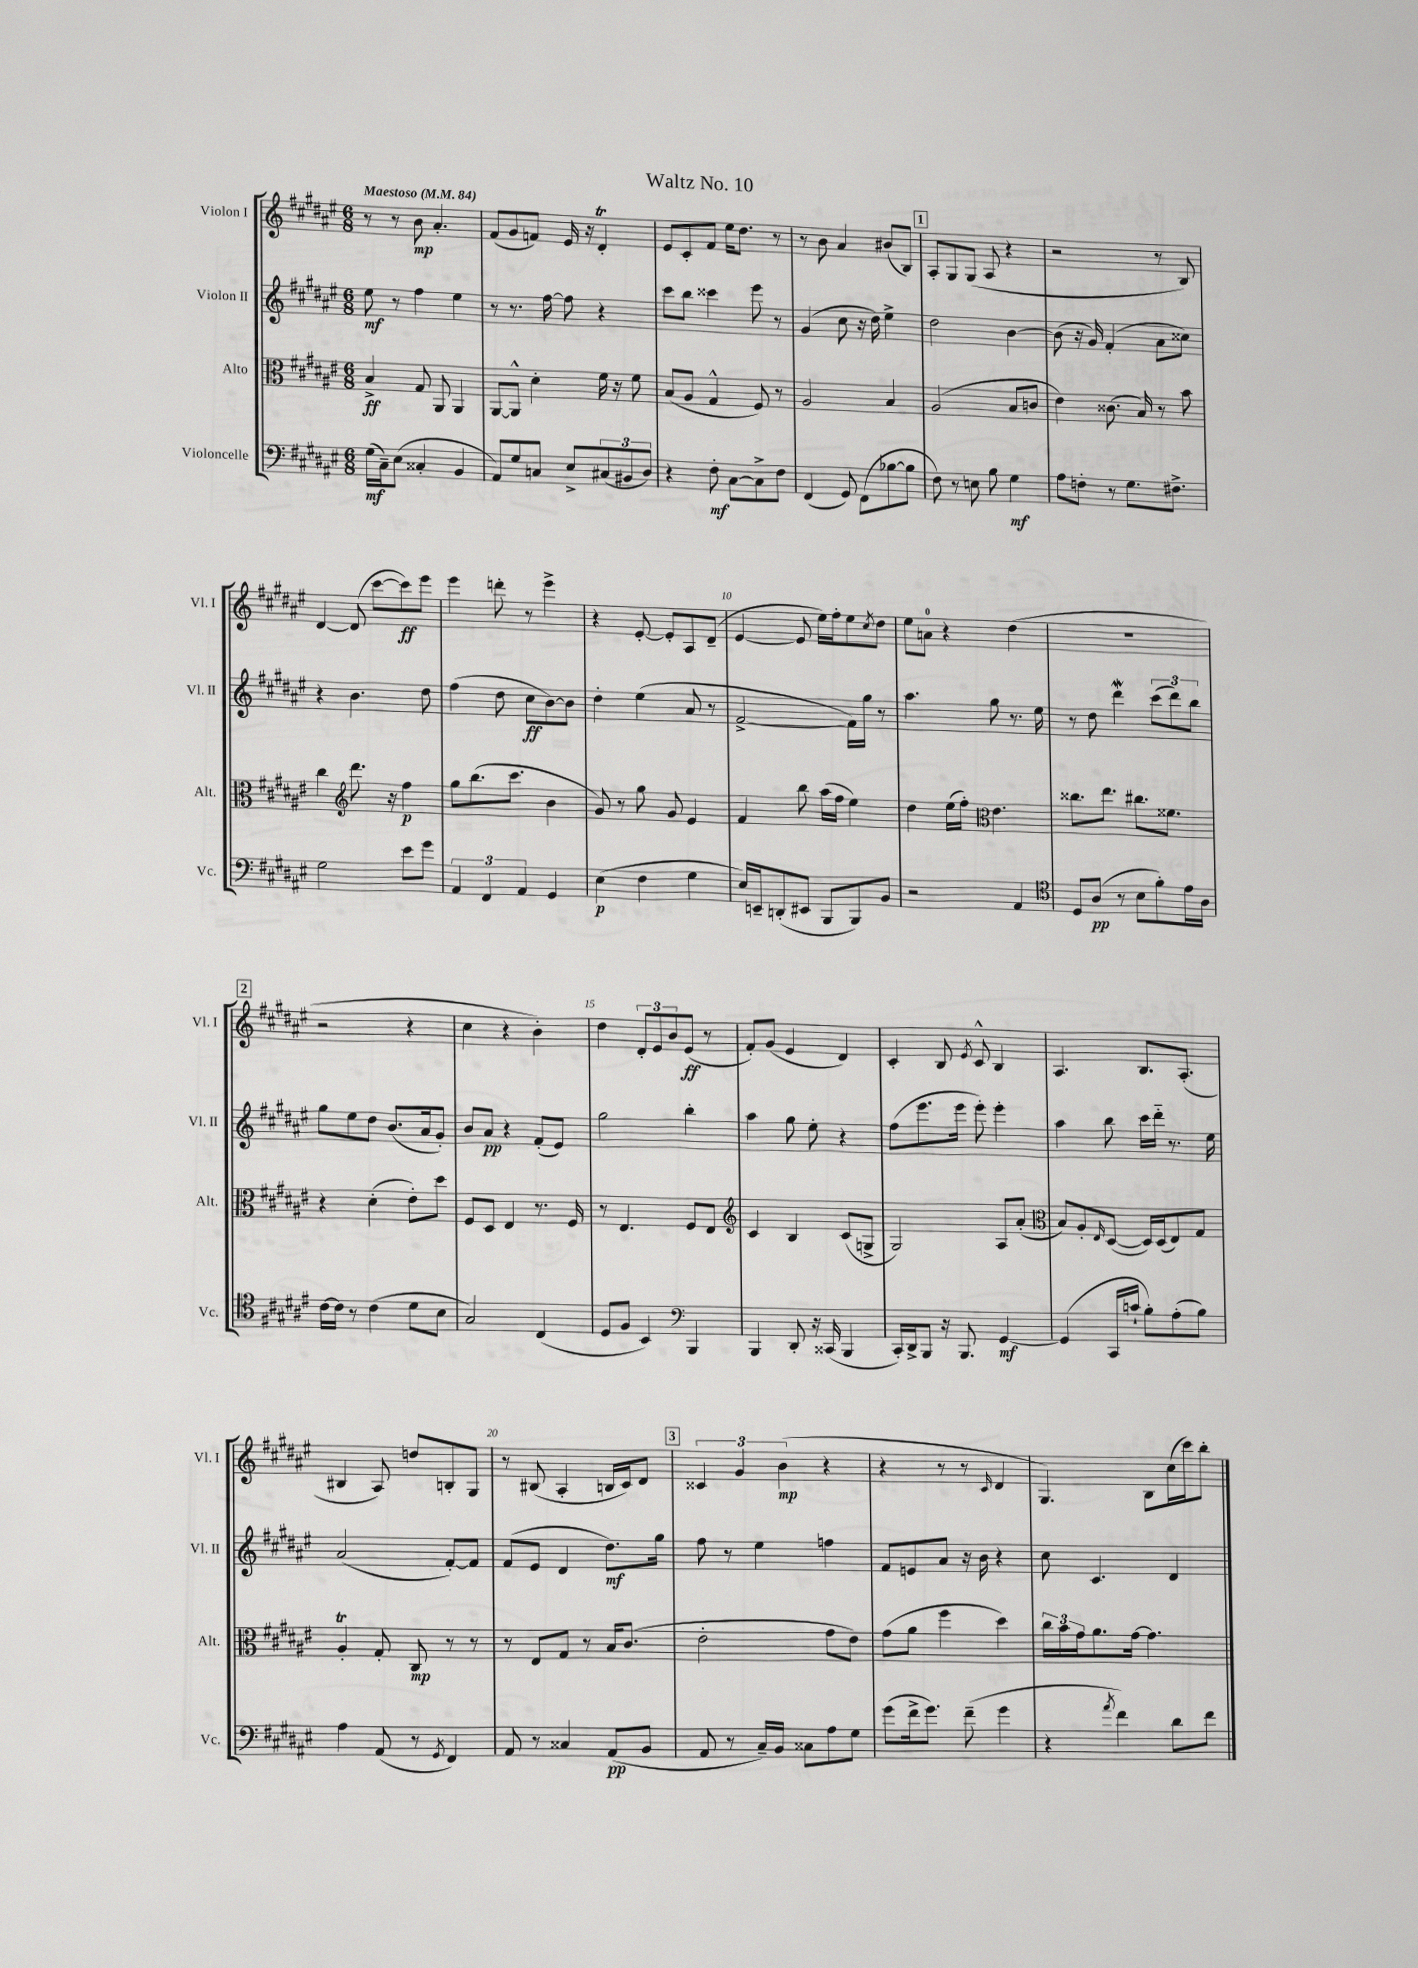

**kern	**kern	**kern	**kern
*staff4	*staff3	*staff2	*staff1
*clefF4	*clefC3	*clefG2	*clefG2
*k[f#c#g#d#a#e#]	*k[f#c#g#d#a#e#]	*k[f#c#g#d#a#e#]	*k[f#c#g#d#a#e#]
*M6/8	*M6/8	*M6/8	*M6/8
*MM84	*MM84	*MM84	*MM84
(16G#\LL	4B^/	8ee#\	8r
16C#~\J)	.	.	.
(8E#\J	.	8r	8r
4C##'/	8G#/	4ff#\	8b\
.	8AA#/	.	4.a#'/
4BB/	4AA#/	4ee#\	.
=	=	=	=
8AA#/L)	[8AA#/L	8r	(8f#/L
8G#/	8AA#^^/]J	8.r	8g#/
8C/J	4d#'\	.	8f/J)
.	.	[16ff#\	.
8E#^/L	.	8ff#\]	16e#/
.	.	.	16r
(12C#/	16f#\	4r	4d#'/
.	16r	.	.
12BB#/	.	.	.
.	8f#\	.	.
12D#/J)	.	.	.
=	=	=	=
4r	(8B/L	8ccc#\L	8e#/L
.	8A#/J	8bb\J	8c#'/
8F#'\	4G#^^/	4ccc##\	8f#/J
[8C#\L	.	.	16ee#\LK
.	.	.	8.dd#\J
8C#^\]	8F#/)	8eee#\	.
8F#\J	8r	8r	8r
=	=	=	=
(4FF#/	2A#/	(4g#/	8r
.	.	.	8b\
8GG#/)	.	8cc#\	4a#/
(8FF#\L	.	16r	.
.	.	16dd#\)	.
[8B-\	4B/	4ee#^\	(8b#/L
8B-\]J	.	.	8B/J)
=	=	=	=
8F#\)	(2A#/	2dd#\	8A#'/L
8r	.	.	8G#/
8E\	.	.	(8G#/J
8B\	.	.	8A#/
4G#\	8B/L	[4b\	4r
.	8c/J	.	.
=	=	=	=
8A#\L	4e#\)	(8b\]	2r
8F'\J	.	16r	.
.	.	16g#/)	.
8r	(8.c##\	(4f#'/	.
8.G#\L	.	.	.
.	16B/)	.	.
.	8r	8a#\L	8r
8.F#^\J	.	.	.
.	8b\	8cc##\J)	8B/)
=	=	=	=
2G#\	4cc#\	4r	[4d#/
*	*clefG2	*	*
.	8.ddd#\	4.b\	(8d#/]
.	.	.	[8ccc#\L
.	16r	.	.
8e#\L	4ff#\	.	8ccc#\])
8g#\J	.	8dd#\	8eee#\J
=	=	=	=
6AA#/	8gg#\L	(4ff#\	4eee#\
.	(8.bb\	.	.
6FF#/	.	.	.
.	.	8dd#\	8ddd'\
.	8.ccc#\J	.	.
6AA#/	.	.	.
.	.	8cc#\L	8r
4GG#/	4b\	[8b\)	4eee#^\
.	.	8b\]J	.
=	=	=	=
(4E#\	8g#/)	4dd#'\	4r
.	8r	.	.
4F#\	8gg#\	(4ee#\	[8e#'/
.	8g#/	.	8e#'/]L
4G#\	4e#/	8a#/	8A#/
.	.	8r	(8d#~/J
=	=	=	=
16E#/LL)	4f#/	[2f#^/	[4e#/
16EE~/J	.	.	.
(8DD'/	.	.	.
8EE#/J	8bb\	.	8e#/]
8BBB/L	(16aa#\LL	.	16ee#\LL)
.	16ff#\JJ	.	16ff#'\J
8BBB/)	4ee#\)	16f#\]LL)	8ee#\
.	.	16gg#\JJ	.
.	.	.	8qcc#/
8BB/J	.	8r	8dd#\J
=	=	=	=
2r	4dd#\	4.aa#\	8ee#\L
.	.	.	8a\J
.	(16ee#\LL	.	4r
.	16ff#'\JJ)	.	.
*	*clefC3	*	*
.	4.e#\	8gg#\	.
4AA#/	.	8.r	(4dd#\
.	.	16ee#\	.
=	=	=	=
*clefC4	*	*	*
8D#/L	8.cc##\L	8r	2.r
(8A#/J	.	8dd#\	.
.	8.ee#\J	.	.
8r	.	4ddd#\	.
8B\L	8.cc#\L	.	.
8f#'\)	.	(12ccc#\L	.
.	8.f##\J	.	.
.	.	12ddd#\)	.
16e#\L	.	.	.
.	.	12bb\J	.
16A#\JJ	.	.	.
=	=	=	=
[16c#\LL	4r	8gg#\L	2r
16c#\]JJ	.	.	.
8r	.	8ee#\	.
(4c#\	(4d#'\	8dd#\J	.
.	.	(8.b/L	.
8d#\L	8e#'\L)	.	4r
.	.	16a#/k	.
8B\J	8dd#\J	8g#'/J)	.
=	=	=	=
2G#/)	8F#/L	8b/L	4cc#\
.	8D#/J	8a#/J	.
.	4E#/	4r	4r
(4C#/	8.r	(8f#'/L	4b'\)
.	.	8e#/J)	.
.	16F#/	.	.
=	=	=	=
8D#/L	8r	2gg#\	4dd#\
8F#/J	4.E#/	.	.
4BB/)	.	.	12d#'/L
.	.	.	12e#/
.	.	.	12b/
*clefF4	*	*	*
4BBB/	8F#/L	4bb'\	(8e#/J
.	8E#/J	.	8r
=	=	=	=
*	*clefG2	*	*
4BBB/	4c#/	4aa#\	8f#'/L)
.	.	.	(8g#/J
8DD#'/	4B/	8gg#\	4e#/
16r	.	8ee#'\	.
(16CC##/	.	.	.
4BBB/	(8c#/L	4r	4d#/)
.	8G^/J	.	.
=	=	=	=
16CC#'/LL)	2G#/)	(8ff#\L	4c#'/
16DD#^/J	.	.	.
8BBB/J	.	8.eee#\	.
16r	.	.	8B/
8.BBB/	.	16eee#\Jk	.
.	.	.	8qe#/
.	.	8eee#'\)	8c#^^/
[4GG#/	8A#/L	4eee#'\	4B/
.	(8a#'/J	.	.
=	=	=	=
*	*clefC3	*	*
(4GG#/]	8B/L)	4aa#\	4.A#/
.	8A#'/	.	.
.	16qqE#/	.	.
16CC#/LL	([8D#/J	8bb\	.
16c`/JJ	.	.	.
8B'\L)	16D#/]LL)	16ccc#\LL	8.B/L
.	(16D#/J	16ddd#'~\JJ	.
(8A#'\	8E#/)	8.r	.
.	.	.	(8.A#'/J
8B\J)	8G#/J	.	.
.	.	16ee#\	.
=	=	=	=
4A#\	4A#'/	(2a#/	4B#/
(8AA#/	8G#'/	.	8A#/)
8r	8C#/	.	8dd/L
8qGG#/	.	.	.
4FF#/)	8r	[8f#'/L)	8B'/
.	8r	8f#/]J	8G#/J
=	=	=	=
8AA#/	8r	(8f#/L	8r
8r	8E#/L	8e#/J	(8B#/
4C##/	8G#/J	4d#/	4A#'/
.	8r	.	.
(8AA#/L	16B/LK	8.dd#\L)	16B/LL
.	(8.c#/J	.	16c#/J)
8BB/J	.	.	8d#/J
.	.	16gg#\Jk	.
=	=	=	=
8AA#/	2e#'\	8ff#\	6c##/
8r	.	8r	.
.	.	.	6g#/
16C#~/LL)	.	4ee#\	.
16BB/JJ	.	.	.
.	.	.	(6b\
8C##\L	.	.	.
8A#\	8g#\L	4ff\	4r
8G#\J	8e#\J)	.	.
=	=	=	=
(8g#\L	(8g#\L	8f#/L	4r
16f#^\k	8a#\J	8e/	.
8.g#\J)	.	.	.
.	4ff#\	8a#/J	8r
(8f#~\	.	16r	8r
.	.	16b\	.
.	.	.	16qqc#/
4g#\	4dd#\)	4r	4d#/
=	=	=	=
4r	24cc#\LL	8cc#\	4.G#/)
.	24b\	.	.
.	24g#\J	.	.
.	8.a#\	4.c#/	.
8qa#/	.	.	.
4f#\)	.	.	.
.	[16g#\Jk	.	.
.	4.g#\]	.	8B\L
8d#\L	.	4d#/	(16cc#\L
.	.	.	16ccc#\J)
8f#\J	.	.	8bb'\J
==	==	==	==
*-	*-	*-	*-
